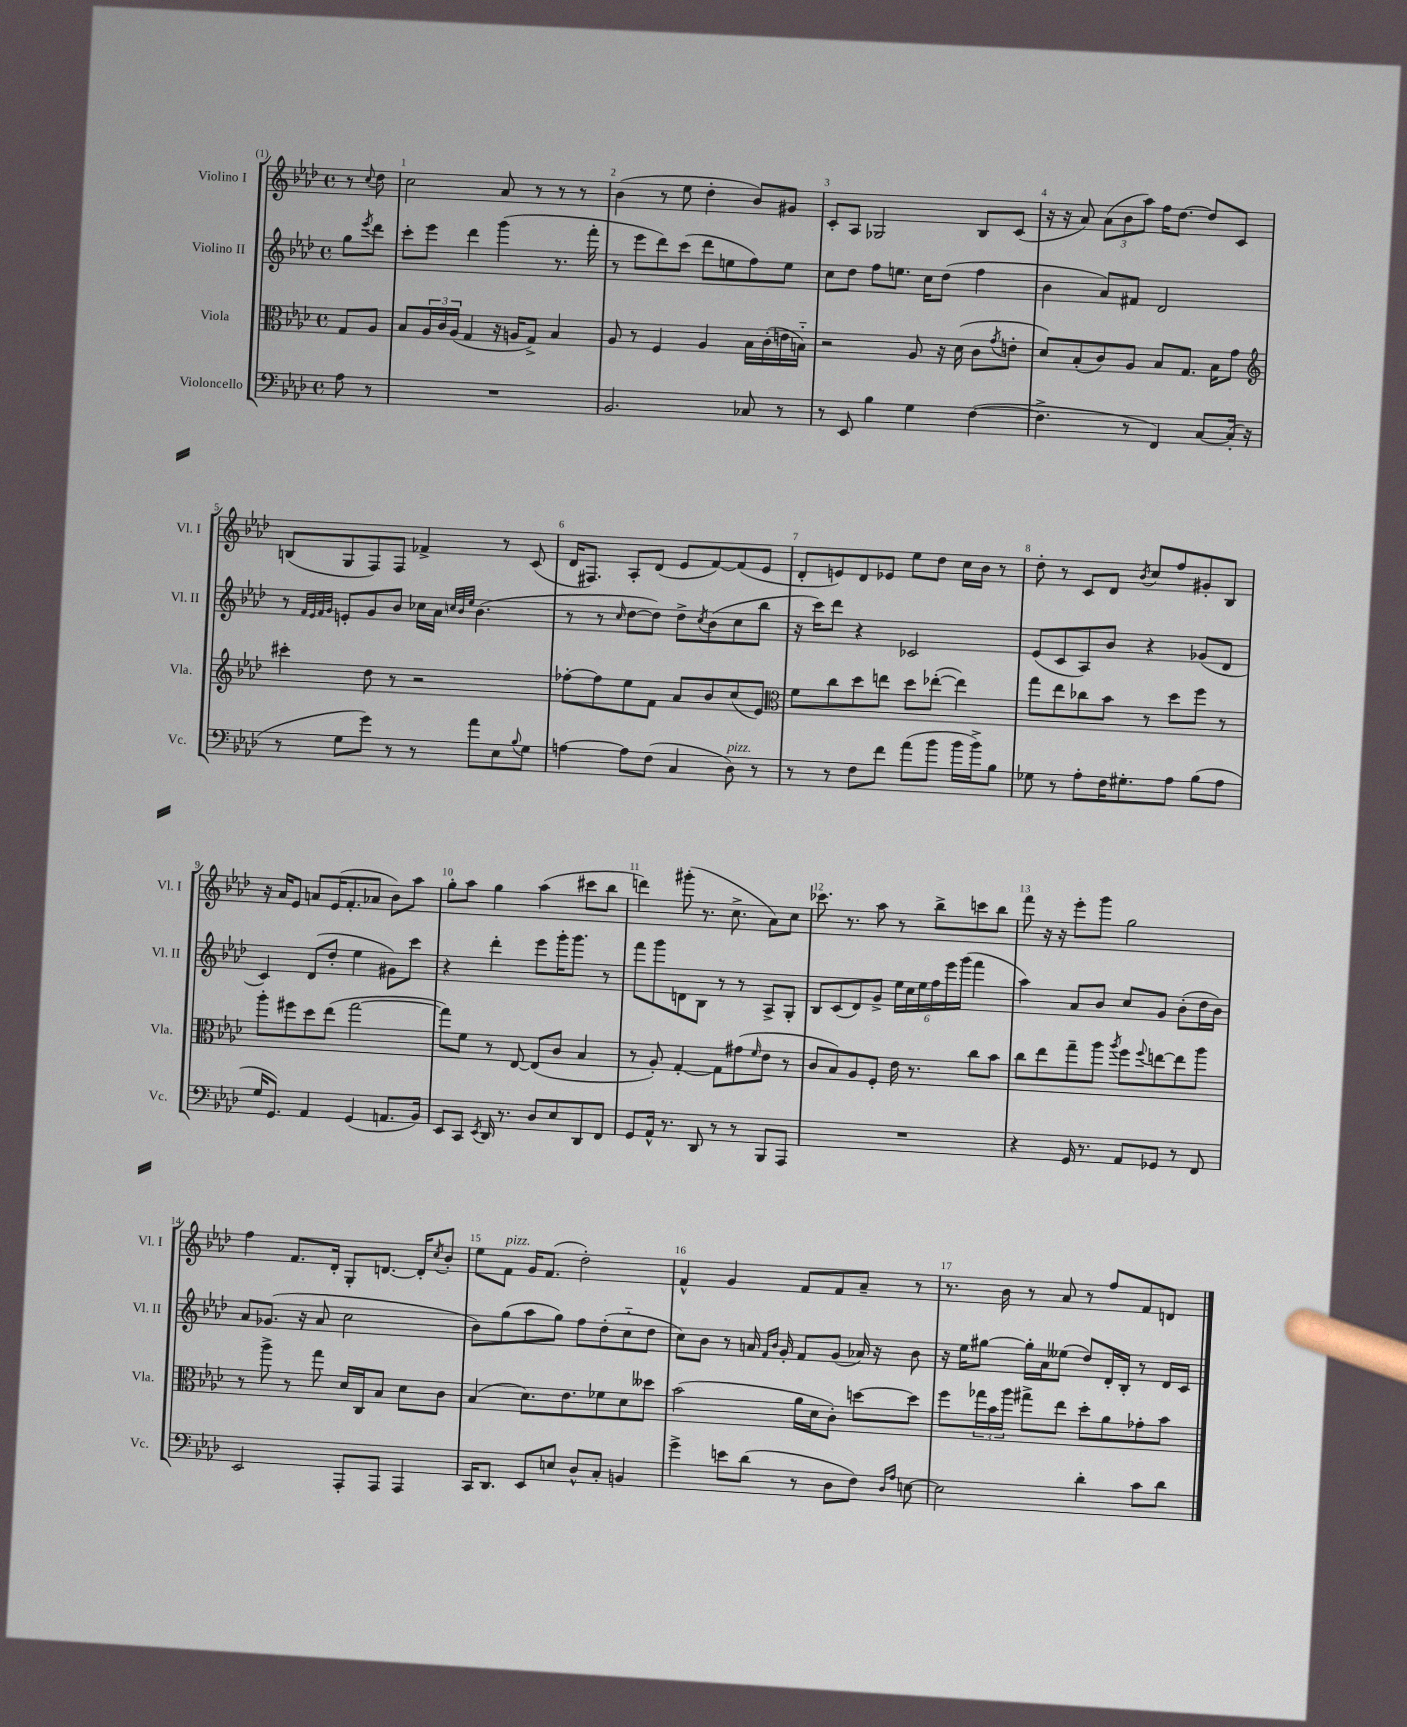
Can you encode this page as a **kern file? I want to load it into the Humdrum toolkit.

**kern	**kern	**kern	**kern
*part4	*part3	*part2	*part1
*staff4	*staff3	*staff2	*staff1
*I"Violoncello	*I"Viola	*I"Violino II	*I"Violino I
*I'Vc.	*I'Vla.	*I'Vl. II	*I'Vl. I
*clefF4	*clefC3	*clefG2	*clefG2
*k[b-e-a-d-]	*k[b-e-a-d-]	*k[b-e-a-d-]	*k[b-e-a-d-]
*M4/4	*M4/4	*M4/4	*M4/4
*met(c)	*met(c)	*met(c)	*met(c)
=	=	=	=
8A-\	8G/L	8gg\L	8r
.	.	8qeee-/	8qqcc/
8r	8A-/J	8ddd-\J	8dd-\
=1	=1	=1	=1
1r	8B-/L	8ccc'\L	2cc\
.	24A-/L	8eee-\J	.
.	24c/	.	.
.	(24A-/JJ	.	.
.	4G/	4ddd-\	.
.	16r	(4ggg\	8a-/
.	16An/KL	.	.
.	8G^/J)	.	8r
.	4B-/	8.r	8r
.	.	.	8r
.	.	16fff'\	.
=2	=2	=2	=2
2.BB-/	8A-/	8r	(4b-\
.	8r	8eee-\L	.
.	4F/	8ddd-\)	8r
.	.	(8ccc\J	8ee-\
.	4A-/	8ddd-\L	4dd-'\
.	.	8een\	.
8C-X/	16B-\LL	8ff\)	8b-/L)
.	(16c'\	.	.
8r	16en\	8ee\J	8g#X/J
.	16Bn\JJ)	.	.
=3	=3	=3	=3
8r	2r	8cc\L	8c'/L
8EE-/	.	8dd-\J	8A-/J
4B-\	.	8ff\L	2G-X/
.	.	8.een\J	.
4G\	8A-/	.	.
.	.	16cc\KL	.
.	16r	(8dd-\J	.
.	(16d-\	.	.
([4F\	8c\L	4ff\	8B-/L
.	8qg/	.	.
.	8en'\J	.	(8c/J
=4	=4	=4	=4
4.F^\]	8d-/L)	4b-\	16r
.	.	.	16r
.	(8B-'/	.	8a-/)
.	8c/)	8a-/L)	(12a-\L
.	.	.	12b-\
8r	8A-/J	8f#X/J	.
.	.	.	12aa-\J)
4FF/)	8B-/L	2d-/	16ff\KL
.	.	.	[8.dd-\J
.	8.G/J	.	.
[8C/L	.	.	8dd-/L]
.	16B-\KL	.	.
(16C'/Jk]	8g\J	.	8c/J
16r	.	.	.
!!LO:LB:g=z
=5	=5	=5	=5
*	*clefG2	*	*
8r	4ccc#X'\	8r	(8Bn/L
.	.	32qqf/LLL	.
.	.	32qqe-/	.
.	.	32qqf/	.
.	.	32qqg/JJJ	.
8G\L	.	8en'/L	8G/
8g\J)	8dd-\	8g/	8F/)
8r	8r	8b-/J	8F/J
8r	2r	16cc-X\LL	4f-X^/
.	.	16a-\JJ	.
.	.	32qqccn/LLL	.
.	.	32qqb-/	.
.	.	32qqee-/JJJ	.
8a-\L	.	(4.b-\	.
8E-\	.	.	8r
8qqB-/	.	.	.
8G\J	.	.	(8c/
=6	=6	=6	=6
[4An\	[8ff-X'\L	8r	16d-/KL
.	.	.	8.F#X/J)
.	8ff-\]	8r	.
.	.	16qqcc/	.
8A\L]	8ee-\	[8dd-\L	8A-'/L
(8F\J	8f\J	8dd-\J])	(8d-/J
4C/	8a-/L	8dd-^\L	8e-/L
.	.	8qcc/	.
.	8b-/	(8b-\	[8f/)
!LO:TX:a:i:t=pizz.	!	!	!
8D-\)	(8cc/	8cc\	(8f/]
8r	8e-/J)	8bb-\J	8e-/J
=7	=7	=7	=7
*	*clefC3	*	*
8r	8f\L	16r	8d-'/L
.	.	16ccc\KL)	.
8r	8cc\	8ddd-\J	8en/)
8F\L	8dd-\	4r	8d-/
8f\J	8een\J	.	8e-X/J
(8a-\L	8dd-\L	2c-X/	8ee-\L
8b-\J	([8ee-X'\J	.	8dd-\J
16b-\LL	4ee-\])	.	16cc\LL
16b-^\J)	.	.	16b-\JJ
8B-\J	.	.	8r
=8	=8	=8	=8
8G-X\	8gg\L	(8e-/L	8dd-'\
8r	8ee-\	8c/	8r
8A-'\L	8cc-X\	8A-/)	8c/L
16F\K	8b-\J	8b-/J	8d-/J
8.G#X'\	.	.	.
.	.	.	8qb-/
.	8r	4r	8cc/L
8A-\J	8dd-\L	.	8ff/
(8B-\L	8ff\J	(8g-X/L	8g#X'/
8A-\J	8r	8d-/J	8B-/J
!!LO:LB:g=z
=9	=9	=9	=9
16G/KL	8aa-'\L	4c/)	16r
8.GG/J)	.	.	16a-/KL
.	8ff#X\	.	8e-/J
4AA-/	8dd-\	(8d-/L	8an/L
.	(8ee-\J	8dd-'/J	(16e-/K
.	.	.	8.f'/
(4GG/	[2gg\	4ee-\	.
.	.	.	8a-X/J
8.AAn/L	.	8g#X\L)	8b-\L)
.	.	8ccc\J	8aa-\J
16BB-/Jk)	.	.	.
=10	=10	=10	=10
8EE-/L	8gg\L])	4r	8gg'\L
8CC/J	8f\J	.	8aa-\J
8qEE-/	.	.	.
16DD-/	8r	4ddd-'\	4gg\
8.r	.	.	.
.	[8E-/	.	.
8D-/L	(8E-/L]	8eee-\L	(4aa-\
8E-/	8c/J	16ggg'\K	.
.	.	8.ggg\J	.
8DD-/	4B-/	.	8ccc#X\L
8FF/J	.	8r	8bb-\J
=11	=11	=11	=11
8GG/L	8r	8fff\L	4dddn\)
16AA-^^/Jk	8A-'/)	8ggg\	.
8.r	.	.	.
.	[4G'/	8dn\	(8ggg#X'\
8DD-/	.	8B-\J	8.r
8r	8G\L]	8r	.
.	.	.	8.cc^\
8r	(8g#X\	8r	.
.	16qqf/	.	.
8BBB-/L	8e-\J	8A-^/L	8a-\L)
8AAA-/J	8r	8G'/J	8cc\J
=12	=12	=12	=12
1r	8c/L	8B-/L	8.ccc-X\
.	8B-/)	(8c/	.
.	.	.	8.r
.	8A-/	8d-/)	.
.	8F'/J	8g^/J	8aa-\
.	16e-\	24ee-\LL	8r
.	.	24cc\	.
.	8.r	.	.
.	.	24ee-\	.
.	.	24ff\	8bb-^\L
.	.	24eee-\	.
.	.	(24ggg\JJ	.
.	8cc\L	4fff\	8cccn\
.	8b-\J	.	8bb-\J
=13	=13	=13	=13
4r	8cc\L	4aa-\)	8fff\
.	8ee-\	.	16r
.	.	.	16r
16GG/	8gg~\	8a-/L	8eee-'\L
8.r	.	.	.
.	8aa-\J	8b-/J	8ggg\J
.	8qaa-/	.	.
8AA-/L	8ff\L	8cc/L	2gg\
.	8qqff/	.	.
8GG-X/J	[8een\	8g/J	.
8r	8ee\]	(8b-'\L	.
8FF/	8aa-\J	16dd-\L	.
.	.	16b-\JJ)	.
!!LO:LB:g=z
=14	=14	=14	=14
2EE-/	8r	8a-/L	4ff\
.	8aa-^\	(8.g-X/J	.
.	8r	.	8.f/L
.	.	16r	.
.	8gg\	8a-/	.
.	.	.	16d-'/Jk
8AAA-'/L	16d-/LL	2cc\	8G'/L
.	16C/J	.	.
8AAA-/J	8B-/J	.	[8.dn/J
4AAA-/	8d-\L	.	.
.	.	.	16d'/KL]
.	.	.	8qcc/
.	8c\J	.	8b-'/J
=15	=15	=15	=15
16CC/KL	(4B-/	8b-\L)	8ee-\L
8.DD-/J	.	.	.
!	!	!	!LO:TX:a:i:t=pizz.
.	.	(8gg\	8f\J
8EE-/L	8.d-\L)	8aa-\	16g/KL
.	.	.	(8.f/J
8En/J	.	8gg\J)	.
.	8.e-\	.	.
8D-^^/L	.	8ff\L	2dd-'\)
8C'/J	8f-X\	(8dd-'\	.
4BBn/	8d-\	8cc\	.
.	8dd--X\J	8dd-\J	.
=16	=16	=16	=16
4g^\	(2b-\	8cc\L)	4f^^/
.	.	8b-\J	.
8en\L	.	8r	4g/
(8d-\J	.	16an/	.
.	.	16qqf/LL	.
.	.	16qqb-/JJ	.
.	.	16g'/	.
8r	16a-\LL	8f/L	8f/L
.	16d-\J	.	.
8D-\L	8c'\J)	(8g/J	8f/
8F\J)	[8ddn\L	16a-X/)	8a-~/J
.	.	16r	.
16qqD-/LL	.	.	.
16qqA-/JJ	.	.	.
[8En\	8dd\J]	8b-\	8r
=17	=17	=17	=17
2E\]	8ff\L	16r	8.r
.	.	16ee-\KL	.
.	24gg-X\L	[8gg#X\J	.
.	24b-\	.	.
.	.	.	16b-\
.	24aa-\JJ	.	.
.	8gg#X^\L	16gg#'\LL]	8r
.	.	16a-\J	.
.	8ee-\J	(8ee--X\J	8a-/
4d-'\	8dd-'\L	8dd-/L)	8r
.	8a-\	16d-'/L	8ff/L
.	.	16B-'/JJ	.
8c\L	8g-X'\	8r	8f/
8d-\J	8b-\J	16d-/LL	8dn/J
.	.	16c/JJ	.
==	==	==	==
*-	*-	*-	*-
